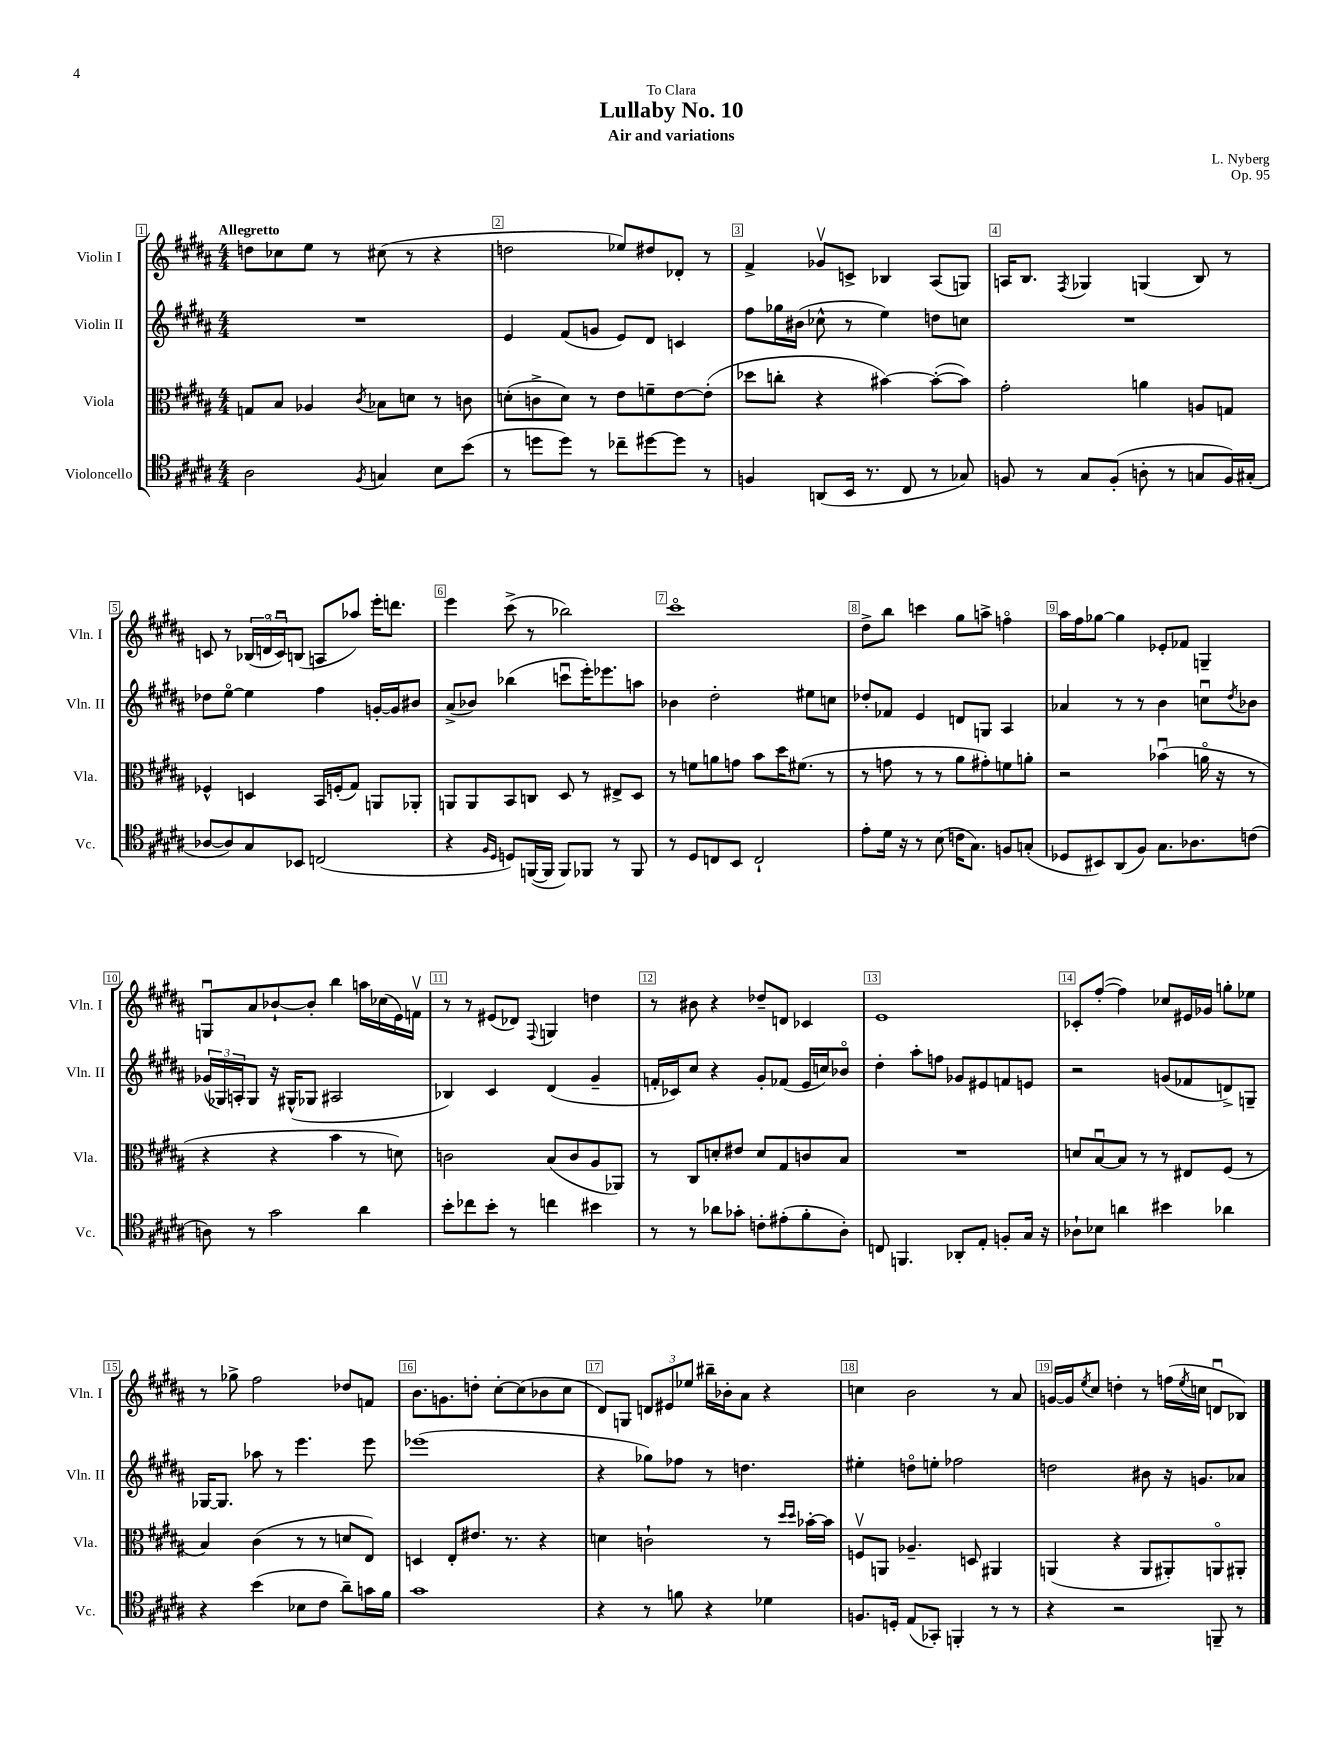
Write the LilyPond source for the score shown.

\header { title = "Lullaby No. 10" composer = "L. Nyberg" subtitle = "Air and variations" dedication = "To Clara" opus = "Op. 95" }
<<
\new StaffGroup <<
\new Staff = "s0" \with { instrumentName = "Violin I" shortInstrumentName = "Vln. I" } {
    \clef treble \key b \major \numericTimeSignature \time 4/4 \tempo "Allegretto"
    d''8 ces''8 e''8 r8 cis''8( r8 r4 |
    d''2 ees''8) dis''8 des'8-. r8 |
    fis'4-> ges'8\upbow c'8-> bes4 ais8( g8) |
    a16 b8. \acciaccatura { fis8 } ges4 g4( b8) r8 |
    c'8 r8 \tuplet 3/2 { bes16( d'16\flageolet c'16\downbow) } b8( a8 aes''8) e'''16-. d'''8. |
    e'''4 cis'''8->( r8 bes''2) |
    cis'''1\flageolet |
    dis''8-> b''8 c'''4 gis''8 a''8-> f''4\flageolet |
    ais''16 fis''16 ges''8~ ges''4 ees'8-. fes'8 g4-- |
    g8\downbow ais'8 bes'8~-! bes'8-. b''4 a''16 ces''16( e'16) f'16\upbow |
    r8 r8 eis'8( des'8) \appoggiatura { fis8 } g4 d''4 |
    r8 bis'8 r4 des''8-- d'8 ces'4 |
    e'1 |
    ces'8-. fis''8~-.( fis''4) ces''8 eis'16 ges'16 g''8-. ees''8 |
    r8 ges''8-> fis''2 des''8 f'8 |
    b'8. g'8. d''8-. cis''8~-. cis''8( bes'8 cis''8 |
    dis'8) g8 \tuplet 3/2 { d'8 eis'8 ees''8 } bis''16-- bes'16-. ais'8 r4 |
    c''4 b'2 r8 ais'8 |
    g'16~ g'16 \acciaccatura { e''8 } cis''8 d''4-. r8 f''16( \acciaccatura { e''8 } c''16 d'8\downbow bes8) \bar "|." |
}
\new Staff = "s1" \with { instrumentName = "Violin II" shortInstrumentName = "Vln. II" } {
    \clef treble \key b \major \numericTimeSignature \time 4/4
    R1 |
    e'4 fis'8( g'8 e'8) dis'8 c'4 |
    fis''8 ges''16 bis'16( ces''8-^ r8 e''4) d''8 c''8 |
    R1 |
    des''8 e''8~\flageolet e''4 fis''4 g'16~-. g'16 bis'8 |
    ais'8->( bes'8) bes''4( c'''8\downbow e'''16-.) ees'''8. a''8 |
    bes'4 dis''2-. eis''8 c''8 |
    des''8-. fes'8 e'4 d'8 g8 ais4 |
    aes'4 r8 r8 b'4 c''8\downbow \acciaccatura { dis''8 } bes'8 |
    \tuplet 3/2 { ges'16( ges16) a16-. } ges8 r16 gis16-^( ges8 ais2 |
    bes4) cis'4 dis'4( gis'4-- |
    f'16-. ces'16) cis''8 r4 gis'8-. fes'8( e'16 c''16) bes'8\flageolet |
    dis''4-. ais''8-. f''8 ges'8 eis'8 f'8 e'8 |
    r2 g'8( fes'8 d'8->) g8-- |
    ges16~ ges8. aes''8 r8 e'''4. e'''8 |
    ees'''1( |
    r4 ges''8) fes''8 r8 d''4. |
    eis''4-. d''8\flageolet e''8-. fes''2 |
    d''2 bis'8 r16 g'8. aes'8 \bar "|." |
}
\new Staff = "s2" \with { instrumentName = "Viola" shortInstrumentName = "Vla." } {
    \clef alto \key b \major \numericTimeSignature \time 4/4
    g8 b8 aes4 \acciaccatura { cis'8 } bes8 d'8 r8 c'8 |
    d'8-.( c'8-> d'8) r8 e'8 f'8-- e'8~ e'8-.( |
    des''8 c''8-. r4 bis'4~) bis'8~-.( bis'8) |
    gis'2-. a'4 a8 g8 |
    fes4-^ d4 b,16 f16-.( gis8) a,8 aes,8-. |
    a,8 a,8 b,8 c8 dis8 r8 eis8-> dis8 |
    r8 f'8 a'8 g'8 b'8 dis''16 fis'8.( r8 |
    r8 g'8 r8 r8 ais'8 gis'8-.) f'8 a'8-. |
    r2 bes'4\downbow( a'16\flageolet r16 r8 |
    r4 r4 b'4 r8 d'8) |
    c'2 b8( c'8 ais8 aes,8) |
    r8 cis8 d'8-. eis'8 d'8 gis8 c'8 b8 |
    R1 |
    d'8 b8~\downbow b8 r8 r8 eis8 fis8( r8 |
    b4) cis'4( r8 r8 d'8 e8) |
    d4 e8-. eis'8. r8. r4 |
    d'4 c'2-! r8 \grace { dis''16 dis''16 } bes'16~-. bes'16 |
    f8\upbow a,8 aes4.-- d8 ais,4 |
    a,4( r4 a,8 ais,8-.) a,8\flageolet ais,8-. \bar "|." |
}
\new Staff = "s3" \with { instrumentName = "Violoncello" shortInstrumentName = "Vc." } {
    \clef tenor \key b \major \numericTimeSignature \time 4/4
    ais2 \acciaccatura { fis8 } g4 b8 b'8( |
    r8 d''8 d''8) r8 ces''8-- dis''8~ dis''8 r8 |
    f4 a,8( b,16 r8. cis8 r8 ges8) |
    f8 r8 gis8 f8-.( a8-. r8 g8 f16) gis16-.( |
    aes8~ aes8) gis8 bes,8 c2( |
    r4 \grace { fis16 dis16 } d8) f,16~( f,16 f,8) fes,8 r8 fes,8 |
    r8 dis8 c8 b,8 c2-! |
    e'8-. dis'16 r16 r8 b8( c'16 gis8.) f8 g8-.( |
    des8 bis,8) ais,8( fis8) gis8. aes8. c'8( |
    a8) r8 gis'2 ais'4 |
    b'8-. ces''8 b'8-. r8 c''4 bis'4 |
    r8 r8 aes'8 ges'8-. c'8-. eis'8-.( fis'8-. ais8-.) |
    c8 f,4. aes,8-. e8-. f8-. gis16 r16 |
    aes8-! bes8 a'4 bis'4 aes'4 |
    r4 b'4( bes8 cis'8 ais'8--) g'16 fis'16 |
    gis'1 |
    r4 r8 f'8 r4 des'4 |
    f8. d16-. e8( ges,8-.) f,4-. r8 r8 |
    r4 r2 f,8-- r8 \bar "|." |
}
>>
>>
\layout { \context { \Score \override BarNumber.break-visibility = ##(#f #t #t) barNumberVisibility = #all-bar-numbers-visible \override BarNumber.stencil = #(make-stencil-boxer 0.1 0.3 ly:text-interface::print) } }
